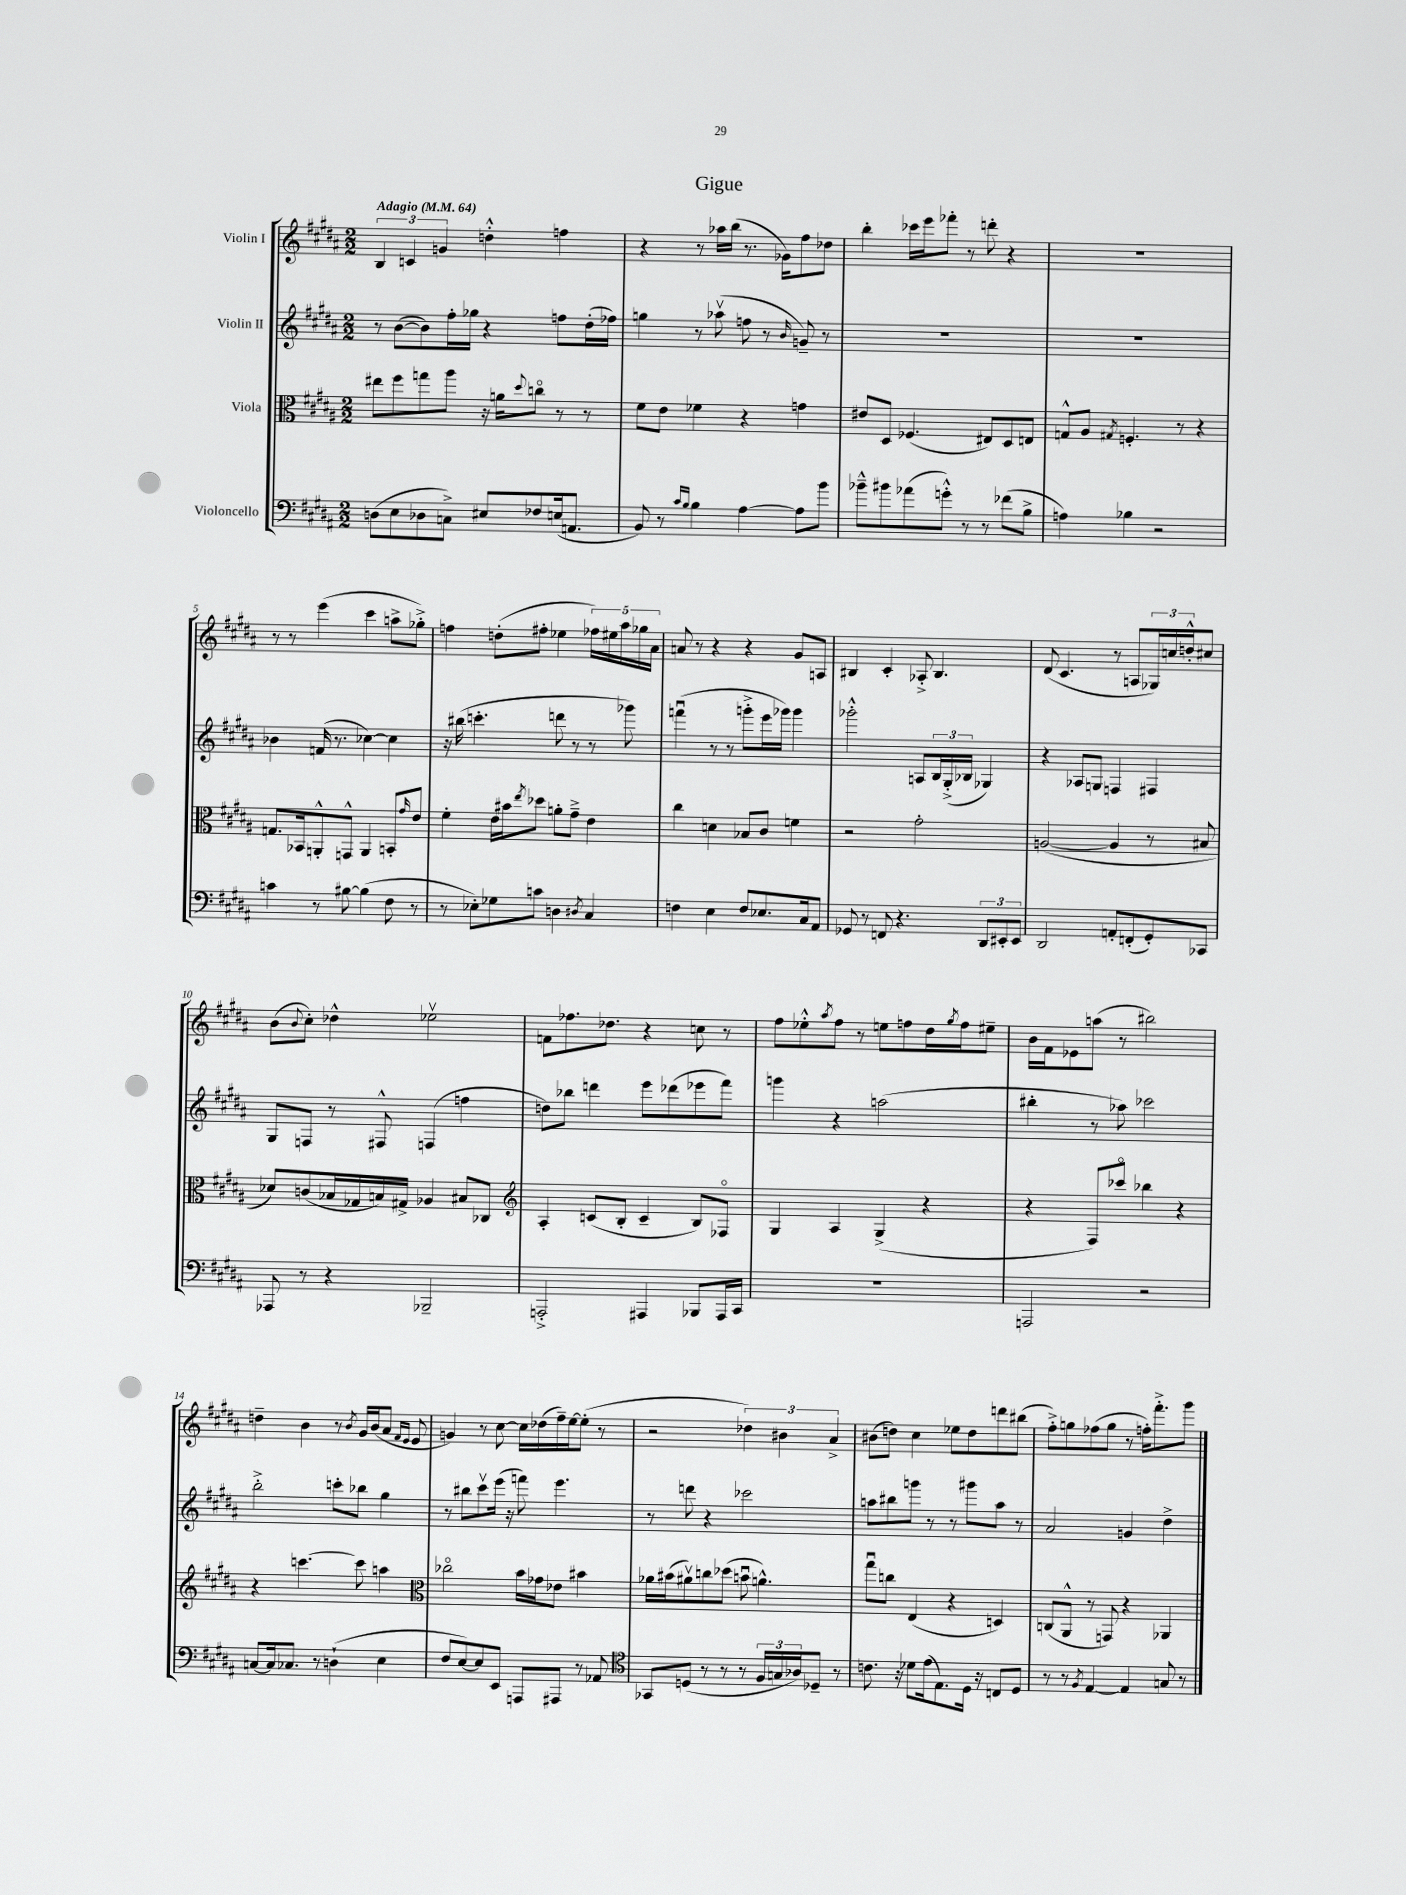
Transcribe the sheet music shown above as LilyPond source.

\header { title = "Gigue" }
<<
\new StaffGroup <<
\new Staff = "s0" \with { instrumentName = "Violin I" } {
    \clef treble \key b \major \numericTimeSignature \time 2/2 \tempo "Adagio" 4 = 64
    \tuplet 3/2 { b4 c'4 g'4 } d''4-.-^ f''4 |
    r4 r8 aes''16 b''16( r8. ges'16) fis''8 des''8 |
    b''4-. ces'''16 e'''16 fes'''8-. r8 d'''8-. r4 |
    R1 |
    r8 r8 e'''4( cis'''4 a''8-> ges''8-.->) |
    f''4 d''8-.( fis''8-. ees''4 \tuplet 5/4 { fes''16) eis''16 ais''16 ges''16 ais'16 } |
    a'8 r8 r4 r4 gis'8 a8 |
    bis4 cis'4-. aes8-.-> bis4. |
    dis'8( cis'4. r8 a8 \tuplet 3/2 { ges16) c''16 d''16-.-^ } cis''8 |
    b'8( \appoggiatura { b'8 } cis''8-.) des''4-^ ees''2\upbow |
    f'8 fes''8. des''8. r4 c''8 r8 |
    fis''8 ees''8-.-^ \acciaccatura { ais''8 } fis''8 r8 e''8 f''8 dis''16 \acciaccatura { gis''8 } f''16 eis''8-- |
    b'16 fis'16 ees'8 a''8( r8 bis''2) |
    d''4-- b'4 r8 \acciaccatura { b'8 } gis'16 b'16( ais'8 \grace { fis'16 e'16 } e'8 |
    g'4) r8 cis''8~ cis''16 des''16( fis''16--) e''16~ e''8-.( r8 |
    r2 \tuplet 3/2 { des''4) bis'4 ais'4-> } |
    bis'8( d''8) cis''4 ees''8 d''8 d'''8 bis''8( |
    fis''8-.->) g''8 fes''8( g''8 r8 f''16-.) fis'''8.-.-> gis'''8 \bar "|." |
}
\new Staff = "s1" \with { instrumentName = "Violin II" } {
    \clef treble \key b \major \numericTimeSignature \time 2/2
    r8 b'8~( b'8) fis''16-. ges''16 r4 f''8 dis''16-.( fes''16) |
    g''4 r8 aes''8\upbow( f''8 r8 \grace { b'16 } g'8--) r8 |
    R1 |
    R1 |
    bes'4 f'16( r8. ces''4~) ces''4 |
    r16 bis''16( c'''4.-. d'''8 r8 r8 ges'''8) |
    f'''4\downbow( r8 r8 g'''8-.-> e'''16 ges'''16) ges'''4 |
    ges'''2-.-^ a8 \tuplet 3/2 { b16 gis16-.->( bes16 } ges4) |
    r4 aes8 g8 f4 fis4 |
    gis8 f8 r8 fis8-^ f4( f''4 |
    d''8) bes''8 d'''4 e'''8 des'''8( ees'''8 fis'''8) |
    g'''4 r4 a''2( |
    bis''4-. r8 aes''8) ces'''2 |
    b''2-.-> c'''8-. bes''8 gis''4 |
    r8 bis''8 cis'''8\upbow e'''16( r16 f'''8) e'''4. |
    r8 d'''8 r4 ces'''2 |
    a''8 bis''8 g'''8 r8 r8 gis'''8 a''8 r8 |
    ais'2 g'4 dis''4-> \bar "|." |
}
\new Staff = "s2" \with { instrumentName = "Viola" } {
    \clef alto \key b \major \numericTimeSignature \time 2/2
    eis''8 fis''8 g''8 ais''8 r16 a'16 \appoggiatura { dis''8 } c''8\flageolet r8 r8 |
    fis'8 e'8 fes'4 r4 g'4 |
    eis'8 dis8 fes4.( eis8) dis8 e8 |
    g8-^ ais8 \acciaccatura { gis8 } f4.-. r8 r4 |
    g8. bes,16 a,8-.-^ g,8-^ a,4 b,8-. \grace { gis'16 } e'8 |
    fis'4-. e'16 bis'16 \acciaccatura { e''8 } des''8 a'8-. gis'8---> e'4 |
    cis''4 d'4 bes8 cis'8 f'4 |
    r2 gis'2-. |
    a2~( a4 r8 bis8 |
    des'8) c'8( bes16 ges16 b16) gis16-> aes4 bis8 ces8 |
    \clef treble ais4-. c'8( b8-. c'4-- b8) fes8\flageolet |
    gis4 ais4 gis4->( r4 |
    r4 fis8) ces'''8\flageolet bes''4 r4 |
    r4 c'''4.~ c'''8 a''4 |
    \clef alto ces''2\flageolet b'16 ges'16 ees'8 bis'4 |
    aes'16 bis'16( ais'8\upbow) c''8 des''8( b'8\downbow a'4.-^) |
    gis''8\downbow c''8 e4( r4 d4) |
    c8( ais,8-^ r8 g,8) r4 aes,4 \bar "|." |
}
\new Staff = "s3" \with { instrumentName = "Violoncello" } {
    \clef bass \key b \major \numericTimeSignature \time 2/2
    d8( e8 des8 c8->) eis8 fes8 e16( a,8. |
    b,8) r8 \grace { cis'16 b16 } b4 ais4~ ais8 b'8 |
    bes'8---^ bis'8 aes'8( g'8-.-^) r8 r8 fes'8( b8-> |
    a4) bes4 r2 |
    c'4 r8 bis8~ bis4( fis8 r8 |
    r8 ees8-.) ges8 c'8 d4 \acciaccatura { dis8 } cis4 |
    f4 e4 f8 ees8. cis16 ais,8 |
    ges,8 r8 f,8 r4. \tuplet 3/2 { dis,8 eis,8-. eis,8 } |
    dis,2 a,8-. f,8-.( gis,8-.) ces,8 |
    aes,,8 r8 r4 bes,,2-- |
    a,,2-.-> ais,,4 bes,,8 ais,,16 cis,16 |
    R1 |
    a,,2 r2 |
    c8~ c16 ces8. r8 d4-!( e4 |
    fis8 e8~) e8 e,8 a,,8 ais,,8 r8 aes,8 |
    \clef tenor ges,8 d8( r8 r8 r8 \tuplet 3/2 { fis16 g16 aes16) } des8-- r8 |
    c'8. r16 des'8 e'16( e8.) dis16 r16 c8 dis8 |
    r8 r8 \acciaccatura { fis8 } e4~ e4 g8 r8 \bar "|." |
}
>>
>>
